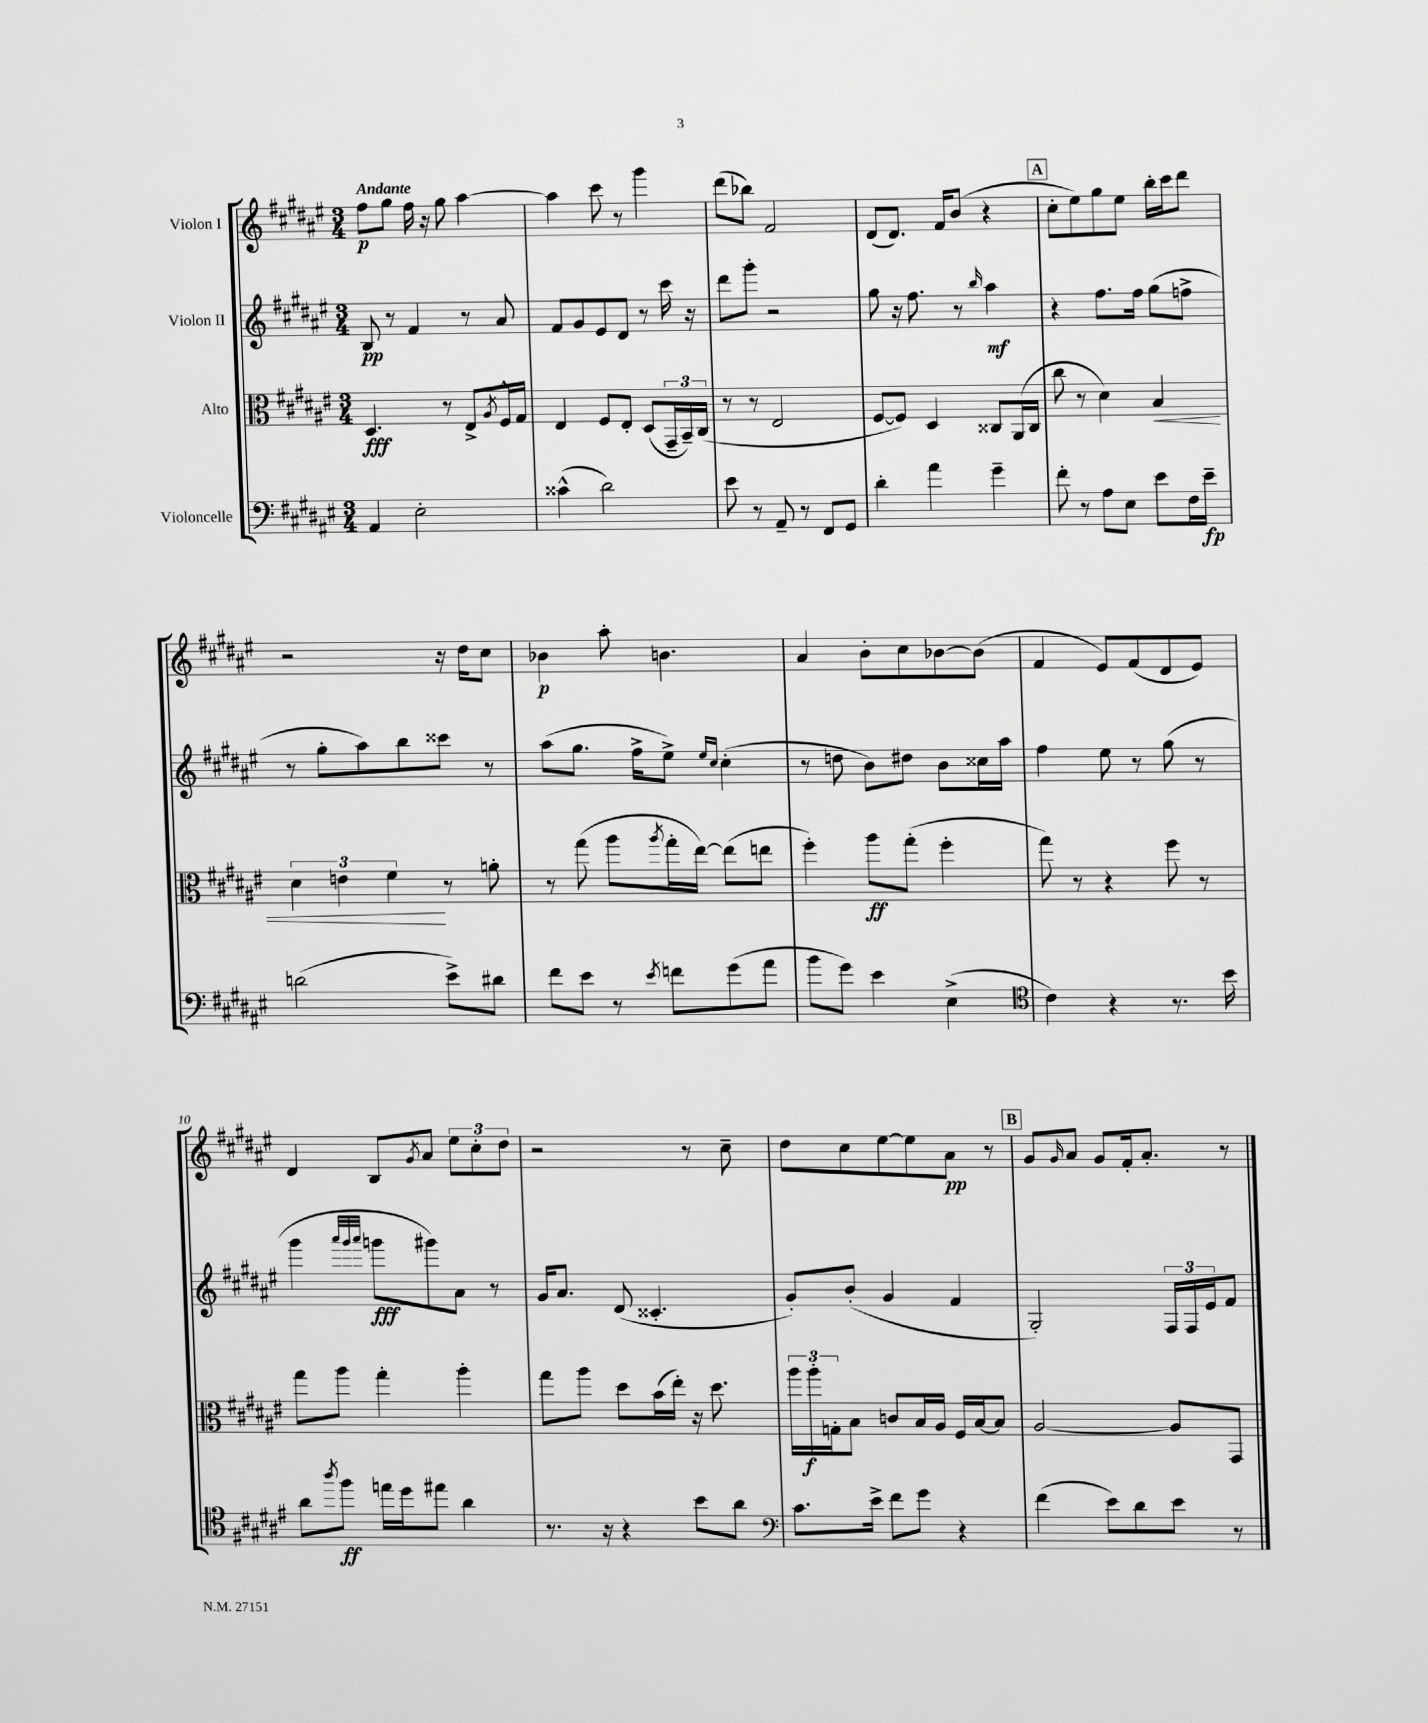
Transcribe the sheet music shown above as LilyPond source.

<<
\new StaffGroup <<
\new Staff = "s0" \with { instrumentName = "Violon I" } {
    \clef treble \key fis \major \numericTimeSignature \time 3/4 \tempo "Andante"
    fis''8\p gis''8 fis''16 r16 gis''8 ais''4~ |
    ais''4 cis'''8 r8 gis'''4 |
    dis'''8( bes''8) fis'2 |
    dis'8( dis'8.) fis'16 b'8( r4 |
    \mark \markup { \box "A" } cis''8-. eis''8) gis''8 eis''8 b''16-. cis'''16 dis'''8 |
    r2 r16 dis''16 cis''8 |
    bes'4\p ais''8-. b'4. |
    ais'4 b'8-. cis''8 bes'8~ bes'8( |
    fis'4 eis'8) fis'8( dis'8 eis'8) |
    dis'4 b8 \acciaccatura { gis'8 } ais'8 \tuplet 3/2 { eis''8 cis''8-. dis''8 } |
    r2 r8 cis''8-- |
    dis''8 cis''8 eis''8~ eis''8 ais'8\pp r8 |
    \mark \markup { \box "B" } gis'8 \grace { gis'16 } ais'8 gis'8 fis'16-. ais'8.-. r8 \bar "|." |
}
\new Staff = "s1" \with { instrumentName = "Violon II" } {
    \clef treble \key fis \major \numericTimeSignature \time 3/4
    b8\pp r8 fis'4 r8 ais'8 |
    fis'8 gis'8 eis'8 dis'8 r8 cis'''16 r16 |
    dis'''8 gis'''8-. r2 |
    gis''8 r16 fis''8. r8 \grace { b''16 } ais''4\mf |
    \mark \markup { \box "A" } r4 fis''8. fis''16 gis''8( f''8-> |
    r8 gis''8-. ais''8) b''8 cisis'''8 r8 |
    ais''8( gis''8. fis''16-> eis''8->) \grace { eis''16 cis''16 } cis''4-.( |
    r8 d''8 b'8) dis''8 b'8 cisis''16 ais''16 |
    fis''4 eis''8 r8 gis''8( r8 |
    gis'''4 \grace { ais'''32 gis'''32 ais'''32 } g'''8\fff gis'''8) ais'8 r8 |
    gis'16 ais'8. dis'8( cisis'4.-. |
    gis'8-.) b'8-.( gis'4 fis'4 |
    \mark \markup { \box "B" } gis2-.) \tuplet 3/2 { fis16 fis16 eis'16 } fis'8 \bar "|." |
}
\new Staff = "s2" \with { instrumentName = "Alto" } {
    \clef alto \key fis \major \numericTimeSignature \time 3/4
    dis4.\fff r8 eis8-> \acciaccatura { ais8 } fis16-^ gis16 |
    eis4 fis8 eis8-. dis8( \tuplet 3/2 { gis,16-- b,16--) cis16( } |
    r8 r8 eis2 |
    fis8~ fis8) dis4 cisis8 ais,16( cisis16 |
    \mark \markup { \box "A" } cis''8 r8 dis'4) b4\< |
    \tuplet 3/2 { dis'4 e'4 fis'4\! } r8 a'8-. |
    r8 gis''8( ais''8 \acciaccatura { ais''8 } gis''16-. eis''16~) eis''8( e''8 |
    fis''4-.) ais''8\ff gis''8-.( fis''4-. |
    gis''8) r8 r4 fis''8 r8 |
    gis''8 ais''8 gis''4-. ais''4-. |
    gis''8 ais''8 dis''8 b'16( eis''16-.) r16 dis''8. |
    \tuplet 3/2 { ais''16 ais''16-.\f g16-. } b8 c'8 b16 ais16 fis16 b16~ b8 |
    \mark \markup { \box "B" } ais2~ ais8 gis,8 \bar "|." |
}
\new Staff = "s3" \with { instrumentName = "Violoncelle" } {
    \clef bass \key fis \major \numericTimeSignature \time 3/4
    ais,4 eis2-. |
    cisis'4-^( dis'2) |
    eis'8 r8 ais,8-- r8 fis,8 gis,8 |
    dis'4-. ais'4 gis'4-- |
    \mark \markup { \box "A" } fis'8-. r8 ais8 eis8 eis'8 fis16 eis'16--\fp |
    d'2( eis'8->) dis'8 |
    fis'8 eis'8 r8 \acciaccatura { eis'8 } f'8 gis'8( ais'8 |
    b'8 gis'8) eis'4 eis4->( |
    \clef tenor cis'4) r4 r8. b'16 |
    ais'8 \acciaccatura { ais''8 } fis''8\ff e''16 dis''16 eis''8 ais'4 |
    r8. r16 r4 b'8 ais'8 |
    \clef bass cis'8. eis'16-> fis'8 gis'8 r4 |
    \mark \markup { \box "B" } fis'4( eis'8) dis'8 eis'8 r8 \bar "|." |
}
>>
>>
\layout { \context { \Score \override BarNumber.break-visibility = ##(#f #t #t) barNumberVisibility = #(every-nth-bar-number-visible 5) } }
